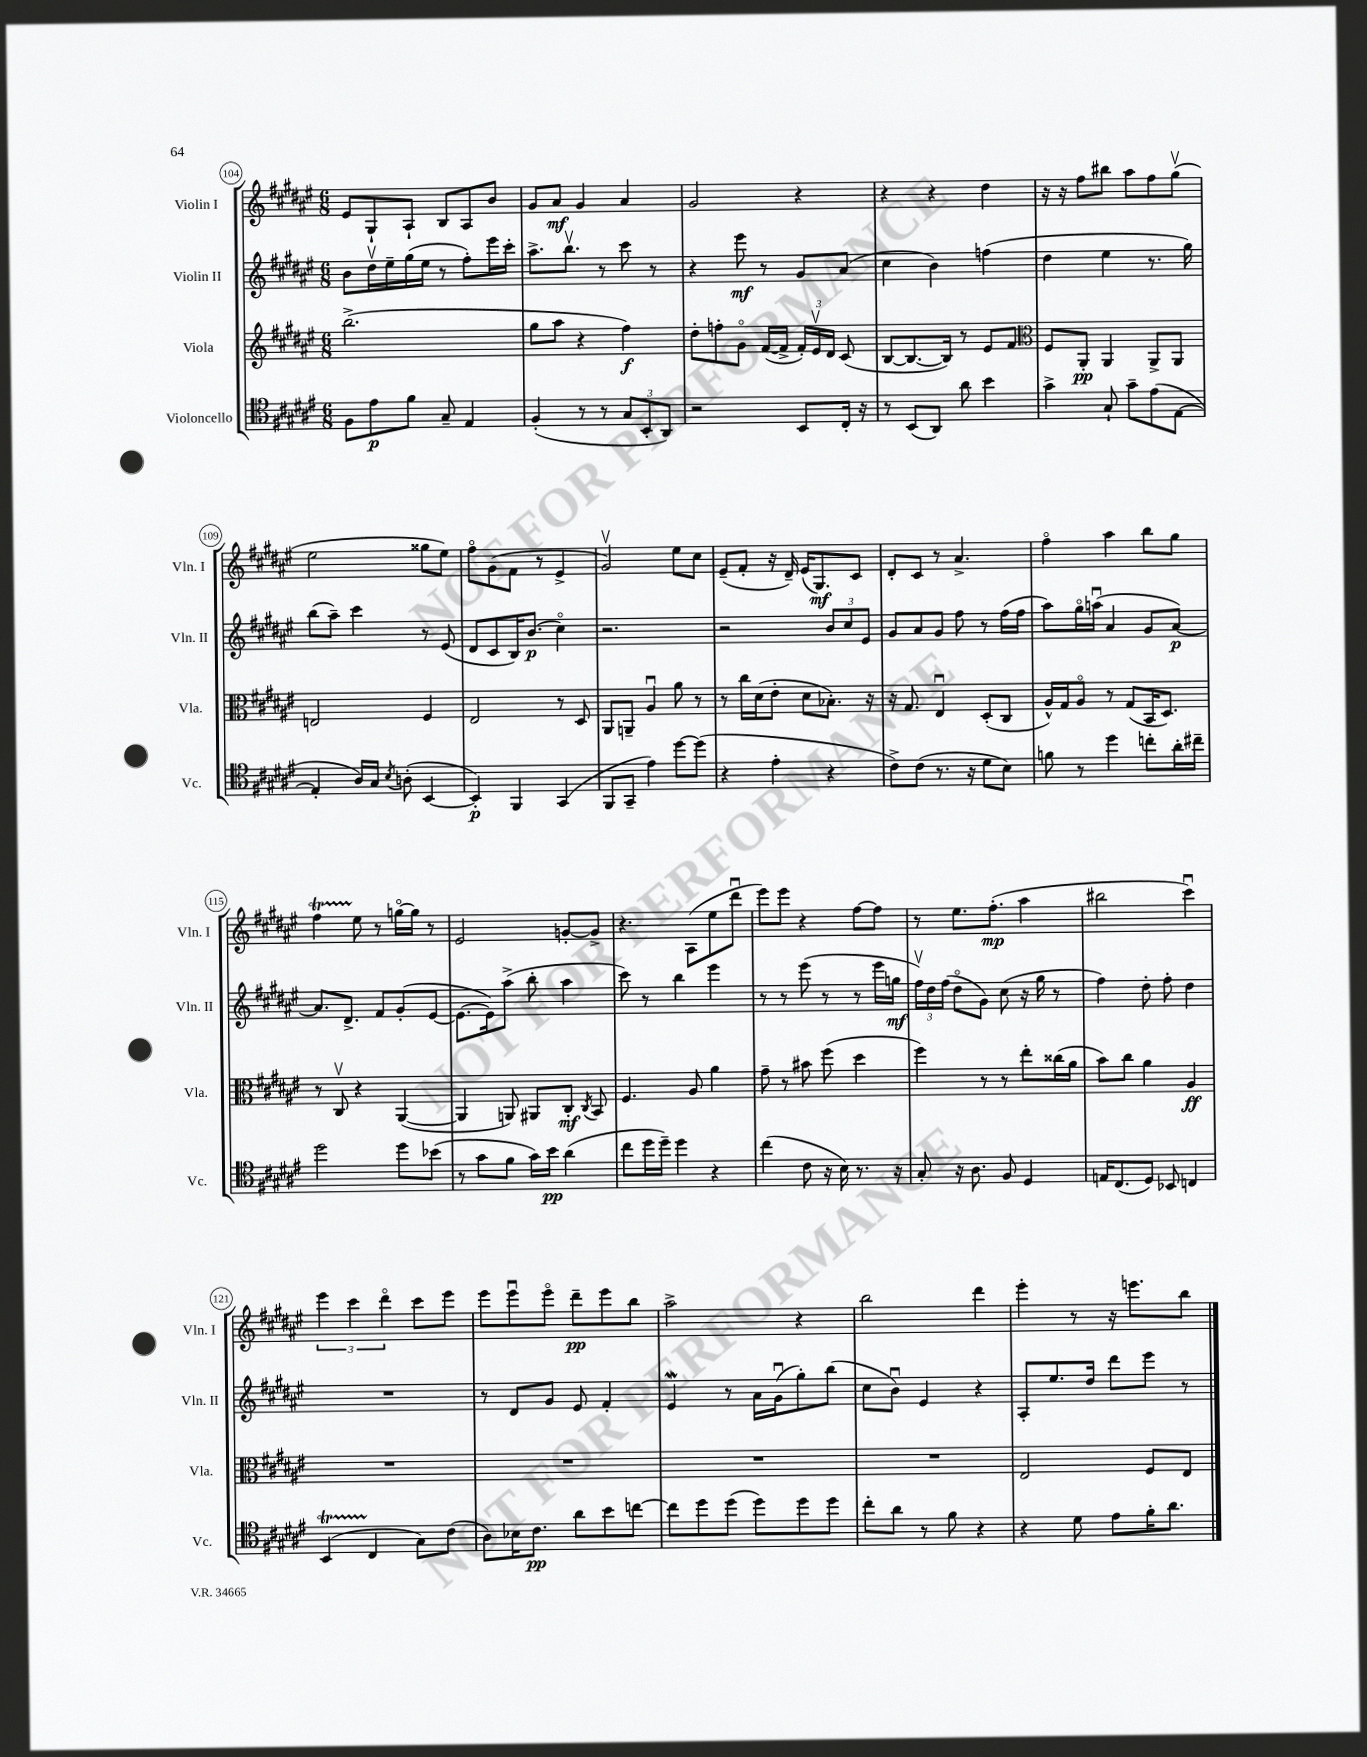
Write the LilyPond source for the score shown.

<<
\new StaffGroup <<
\new Staff = "s0" \with { instrumentName = "Violin I" shortInstrumentName = "Vln. I" } {
    \clef treble \key fis \major \numericTimeSignature \time 6/8
    \autoBeamOff eis'8[ gis8-! ais8]-! b8[ ais8 b'8] |
    gis'8[ ais'8]\mf gis'4 ais'4 |
    gis'2 r4 |
    r4 r4 dis''4 |
    r16 r16 fis''8[ bis''8] ais''8[ fis''8 gis''8]\upbow( |
    eis''2 gisis''8[ eis''8]) |
    fis''8[\flageolet gis'8( fis'8] r8 eis'4-> |
    gis'2\upbow) eis''8[ cis''8] |
    eis'8[--( fis'8]-. r16 dis'16--) eis'16[( gis8.\mf) cis'8] |
    dis'8[-. cis'8] r8 ais'4.-> |
    fis''4\flageolet ais''4 b''8[ gis''8] |
    fis''4\startTrillSpan eis''8\stopTrillSpan r8 g''16[~\flageolet g''16] r8 |
    eis'2 g'8[~-. g'8]-> |
    r4. ais8[( eis''8 dis'''8]\downbow |
    eis'''8[) eis'''8] r4 fis''8[~ fis''8] |
    r8 eis''8.[ fis''8.]-.\mp( ais''4 |
    bis''2 cis'''4\downbow) |
    \tuplet 3/2 { eis'''4 cis'''4 dis'''4\flageolet } cis'''8[ eis'''8] |
    eis'''8[ eis'''8\downbow eis'''8]\flageolet dis'''8[--\pp eis'''8 b''8] |
    ais''2-> r4 |
    b''2 dis'''4 |
    eis'''4-. r8 r16 e'''8.[ b''8] \bar "|." |
}
\new Staff = "s1" \with { instrumentName = "Violin II" shortInstrumentName = "Vln. II" } {
    \clef treble \key fis \major \numericTimeSignature \time 6/8
    \autoBeamOff b'8[ dis''16\upbow eis''16-- gis''16( eis''16] r8 fis''8[-.) eis'''16 cis'''16]-. |
    ais''8.[-> b''8.]\upbow r8 cis'''8 r8 |
    r4 eis'''8\mf r8 gis'8[ ais'8]( |
    cis''4 b'4) f''4( |
    dis''4 eis''4 r8. gis''16) |
    b''8[( ais''8]--) cis'''4 r8 eis'8( |
    dis'8[ cis'8 b16) b'8.]\p( cis''4\flageolet) |
    r2. |
    r2 \tuplet 3/2 { b'8[ cis''8 eis'8] } |
    gis'8[ ais'8 gis'8] fis''8 r8 fis''16[( fis''16] |
    ais''8[) gis''16\flageolet a''16]\downbow( ais'4 gis'8[ ais'8]~\p) |
    ais'8.[ dis'8.]-> fis'8[ gis'8-.( eis'8]~ |
    eis'8.[~ eis'16) ais''8]->( b''8-. ais''4 |
    cis'''8) r8 b''4 eis'''4 |
    r8 r8 eis'''8( r8 r8 eis'''16[ g''16]\mf |
    \tuplet 3/2 { fis''16[\upbow) dis''16 fis''16]( } dis''8[\flageolet gis'8]) cis''8( r16 gis''16 r8 |
    fis''4) dis''8-. fis''8-. dis''4 |
    R2. |
    r8 dis'8[ gis'8] eis'8 fis'4-. |
    eis'4\mordent r8 ais'16[ gis'16\downbow( gis''8-.) b''8]( |
    cis''8[ b'8]\downbow) eis'4 r4 |
    ais8[-. eis''8. dis''16] dis'''8[ eis'''8] r8 \bar "|." |
}
\new Staff = "s2" \with { instrumentName = "Viola" shortInstrumentName = "Vla." } {
    \clef treble \key fis \major \numericTimeSignature \time 6/8
    \autoBeamOff b''2.->( |
    gis''8[ ais''8] r4 fis''4\f) |
    dis''8[-. f''8-. gis'8]\flageolet fis'16[~( fis'16]-> \tuplet 3/2 { fis'16[-.) eis'16\upbow dis'16] } cis'8( |
    b8[~ b8.~ b16]) r8 eis'8[ fis'8] |
    \clef alto fis8[ ais,8]-.\pp ais,4 ais,8[-> ais,8] |
    e2 fis4 |
    eis2 r8 dis8 |
    ais,8[ a,8]-- ais4\downbow ais'8 r8 |
    r8 cis''16[ dis'16( eis'8]-. dis'8[ bes8.]-.) r16 |
    r16 gis8. eis4\downbow dis8[-.( cis8] |
    ais16[-^) gis16 ais8]\flageolet r8 gis8[( b,16 dis8.]) |
    r8 cis8\upbow r4 ais,4~( |
    ais,4 a,8) ais,8[ cis8]-.\mf \acciaccatura { cis8 } b,8 |
    fis4. ais8 ais'4 |
    gis'8-- r8 bis'8 fis''8( dis''4 |
    fis''4) r8 r8 eis''8[-. cisis''16( ais'16] |
    b'8[) cis''8] ais'4 ais4\ff |
    R2. |
    R2. |
    R2. |
    R2. |
    eis2 fis8[ eis8] \bar "|." |
}
\new Staff = "s3" \with { instrumentName = "Violoncello" shortInstrumentName = "Vc." } {
    \clef tenor \key fis \major \numericTimeSignature \time 6/8
    \autoBeamOff fis8[ eis'8\p fis'8] gis8-- eis4 |
    fis4-.( r8 r8 \tuplet 3/2 { gis8[ b,8-. ais,8]) } |
    r2 b,8[ cis16]-. r16 |
    r8 b,8[( ais,8]) ais'8 b'4 |
    gis'4-> gis8-! gis'8[-- eis'8( eis8]~ |
    eis4-. ais16[) gis16] \acciaccatura { b8 } a8-.( b,4~ |
    b,4-.\p) fis,4 gis,4( |
    fis,8[ gis,8]-- eis'4) dis''8[~ dis''8]( |
    r4 eis'4-. r4 |
    cis'8[->) cis'8]( r8. r16 dis'8[ b8]) |
    f'8 r8 dis''4 c''8[-. ais'16-. cis''16]-- |
    dis''2 dis''8[ bes'8]( |
    r8 gis'8[ fis'8] gis'16[) b'16]\pp ais'4( |
    cis''8[ dis''16 dis''16]--) dis''4 r4 |
    cis''4( cis'8 r16 b16) r8. r16 |
    gis8-. r16 ais8. fis8 dis4 |
    e16[ cis8.( dis8]) bes,8 c4 |
    b,4\startTrillSpan( cis4\stopTrillSpan gis8[) cis'8]( |
    ais8[) bes16 cis'8.]\pp ais'8[ b'8 c''8]~ |
    c''8[ dis''8 dis''8]( dis''8[) dis''8 dis''8] |
    cis''8[-. ais'8] r8 fis'8 r4 |
    r4 dis'8 eis'8[ fis'16-. ais'8.] \bar "|." |
}
>>
>>
\layout { \context { \Score currentBarNumber = #104 \override BarNumber.stencil = #(make-stencil-circler 0.1 0.3 ly:text-interface::print) } }
